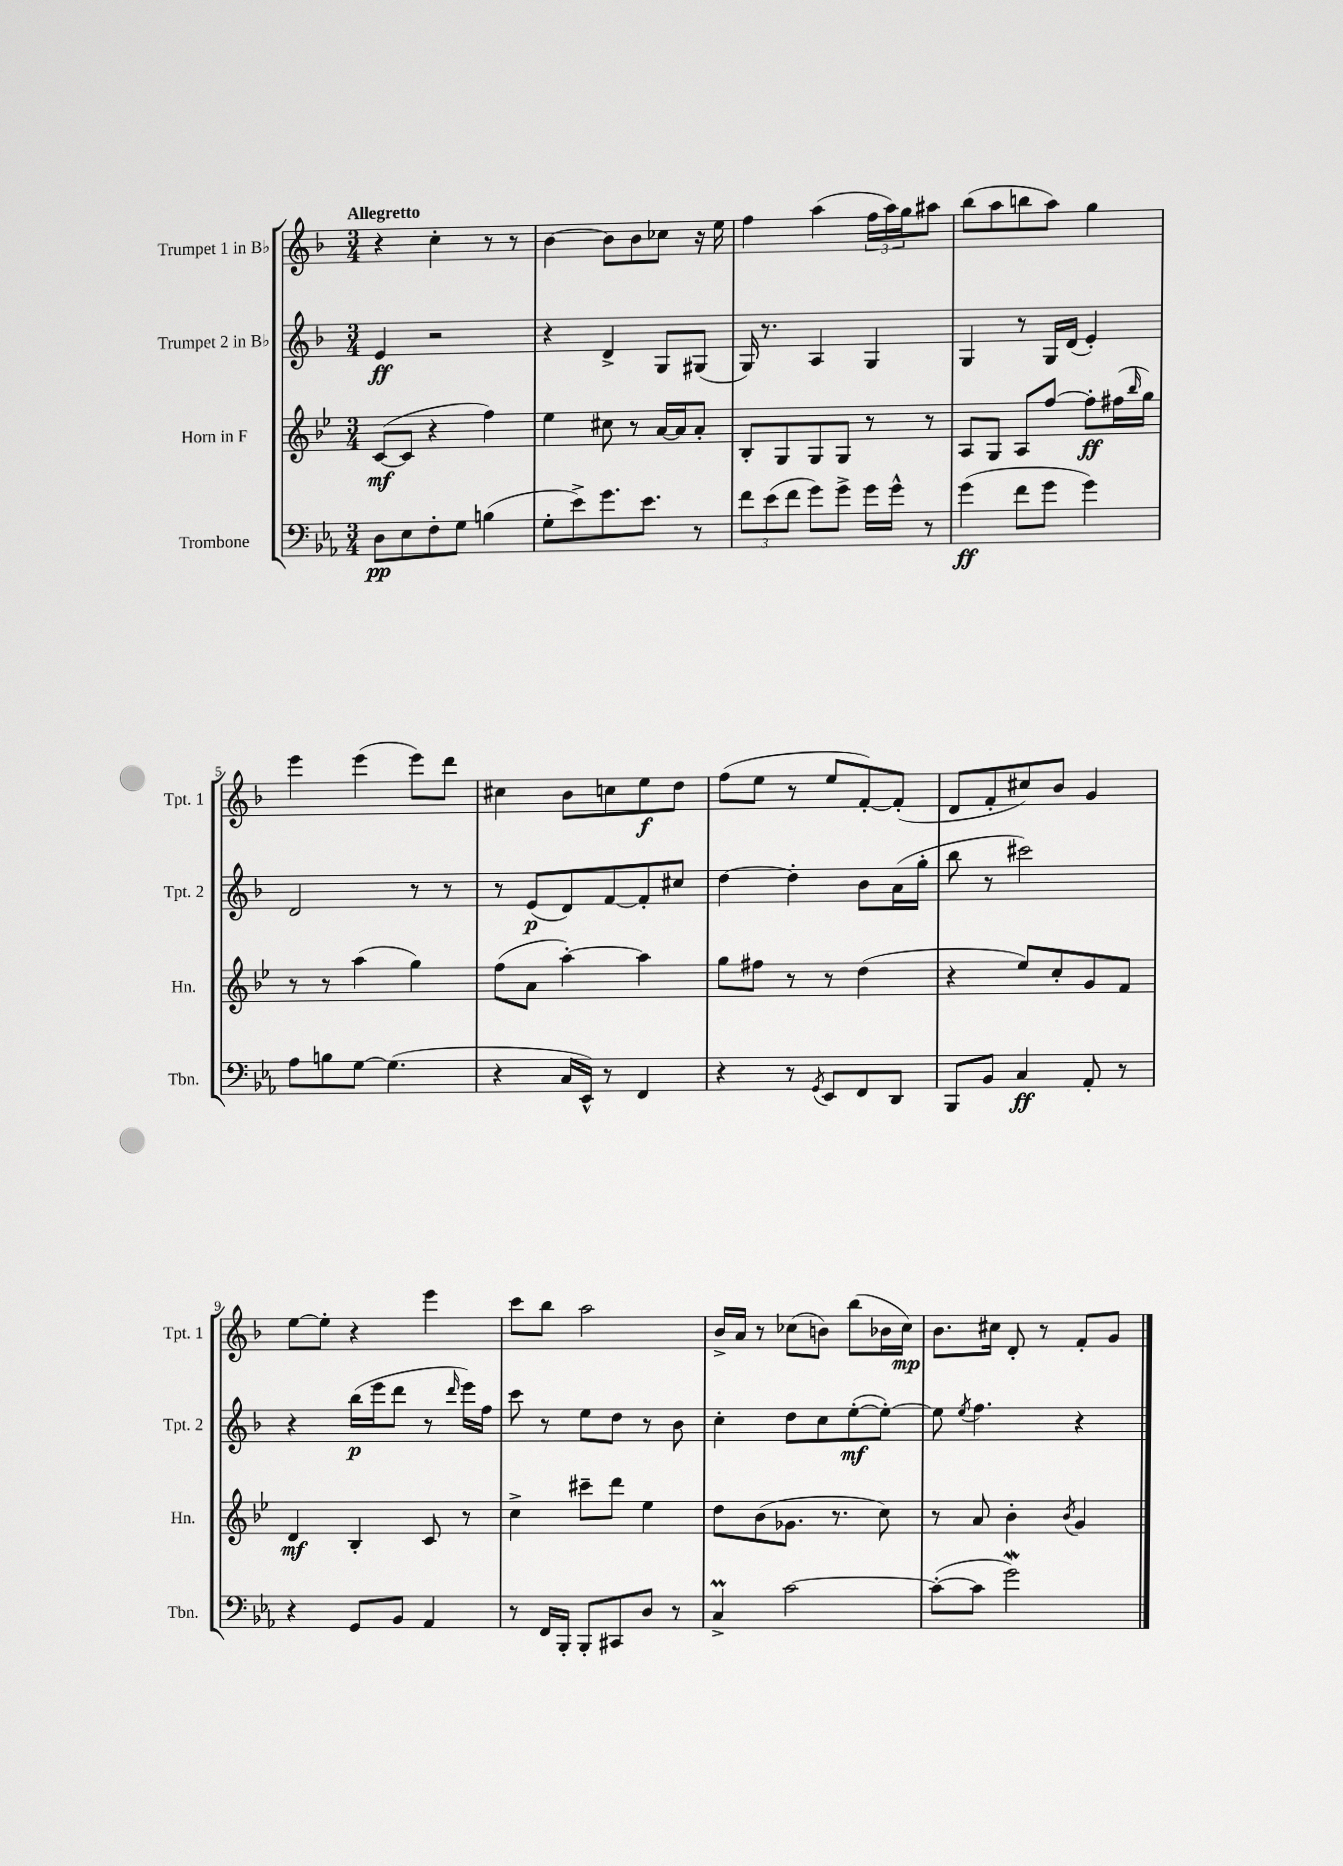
<<
\new StaffGroup <<
\new Staff = "s0" \with { instrumentName = "Trumpet 1 in Bb" shortInstrumentName = "Tpt. 1" } {
    \clef treble \key f \major \numericTimeSignature \time 3/4 \tempo "Allegretto"
    r4 c''4-. r8 r8 |
    bes'4~ bes'8 bes'8 ces''8 r16 e''16 |
    f''4 a''4( \tuplet 3/2 { f''16 a''16) g''16 } ais''8 |
    bes''8( a''8 b''8 a''8) g''4 |
    e'''4 e'''4( e'''8) d'''8 |
    cis''4 bes'8 c''8 e''8\f d''8 |
    f''8( e''8 r8 e''8 f'8~-.) f'8-.( |
    d'8 f'8-. cis''8) bes'8 g'4 |
    e''8~ e''8-. r4 e'''4 |
    c'''8 bes''8 a''2 |
    bes'16-> a'16 r8 ces''8( b'8) bes''8( bes'16 ces''16\mp) |
    bes'8. cis''16 d'8-. r8 f'8-. g'8 \bar "|." |
}
\new Staff = "s1" \with { instrumentName = "Trumpet 2 in Bb" shortInstrumentName = "Tpt. 2" } {
    \clef treble \key f \major \numericTimeSignature \time 3/4
    e'4\ff r2 |
    r4 d'4-> g8 gis8( |
    g16) r8. a4 g4 |
    g4 r8 g16 d'16( e'4-.) |
    d'2 r8 r8 |
    r8 e'8\p( d'8) f'8~ f'8-. cis''8 |
    d''4~ d''4-. bes'8 a'16( g''16-. |
    bes''8 r8 cis'''2) |
    r4 bes''16\p( e'''16 d'''8 r8 \grace { d'''16 } e'''16) f''16 |
    c'''8 r8 e''8 d''8 r8 bes'8 |
    c''4-. d''8 c''8 e''8~-.\mf( e''8~-.) |
    e''8 \acciaccatura { e''8 } f''4. r4 \bar "|." |
}
\new Staff = "s2" \with { instrumentName = "Horn in F" shortInstrumentName = "Hn." } {
    \clef treble \key bes \major \numericTimeSignature \time 3/4
    c'8~\mf( c'8 r4 f''4) |
    ees''4 cis''8 r8 a'16~ a'16 a'8-. |
    bes8-. g8 g8 g8 r8 r8 |
    a8 g8 a8 f''8~ f''8-.\ff fis''16( \grace { bes''16 } g''16) |
    r8 r8 a''4( g''4) |
    f''8( a'8 a''4~-.) a''4 |
    g''8 fis''8 r8 r8 d''4( |
    r4 ees''8) c''8-. g'8 f'8 |
    d'4\mf bes4-. c'8 r8 |
    c''4-> cis'''8-- d'''8 ees''4 |
    d''8 bes'8( ges'8. r8. c''8) |
    r8 a'8 bes'4-. \acciaccatura { bes'8 } g'4 \bar "|." |
}
\new Staff = "s3" \with { instrumentName = "Trombone" shortInstrumentName = "Tbn." } {
    \clef bass \key ees \major \numericTimeSignature \time 3/4
    d8\pp ees8 f8-. g8 b4( |
    g8-. ees'8->) g'8. ees'8. r8 |
    \tuplet 3/2 { f'8 ees'8( f'8 } g'8) g'8-> g'16 g'16-^ r8 |
    g'4\ff( f'8 g'8 g'4) |
    aes8 b8 g8~ g4.( |
    r4 c16 ees,16-^) r8 f,4 |
    r4 r8 \acciaccatura { g,8 } ees,8 f,8 d,8 |
    bes,,8 bes,8 c4\ff aes,8-. r8 |
    r4 g,8 bes,8 aes,4 |
    r8 f,16 bes,,16-. bes,,8-. cis,8 d8 r8 |
    c4->\prall c'2~ |
    c'8~-.( c'8 g'2\mordent) \bar "|." |
}
>>
>>
